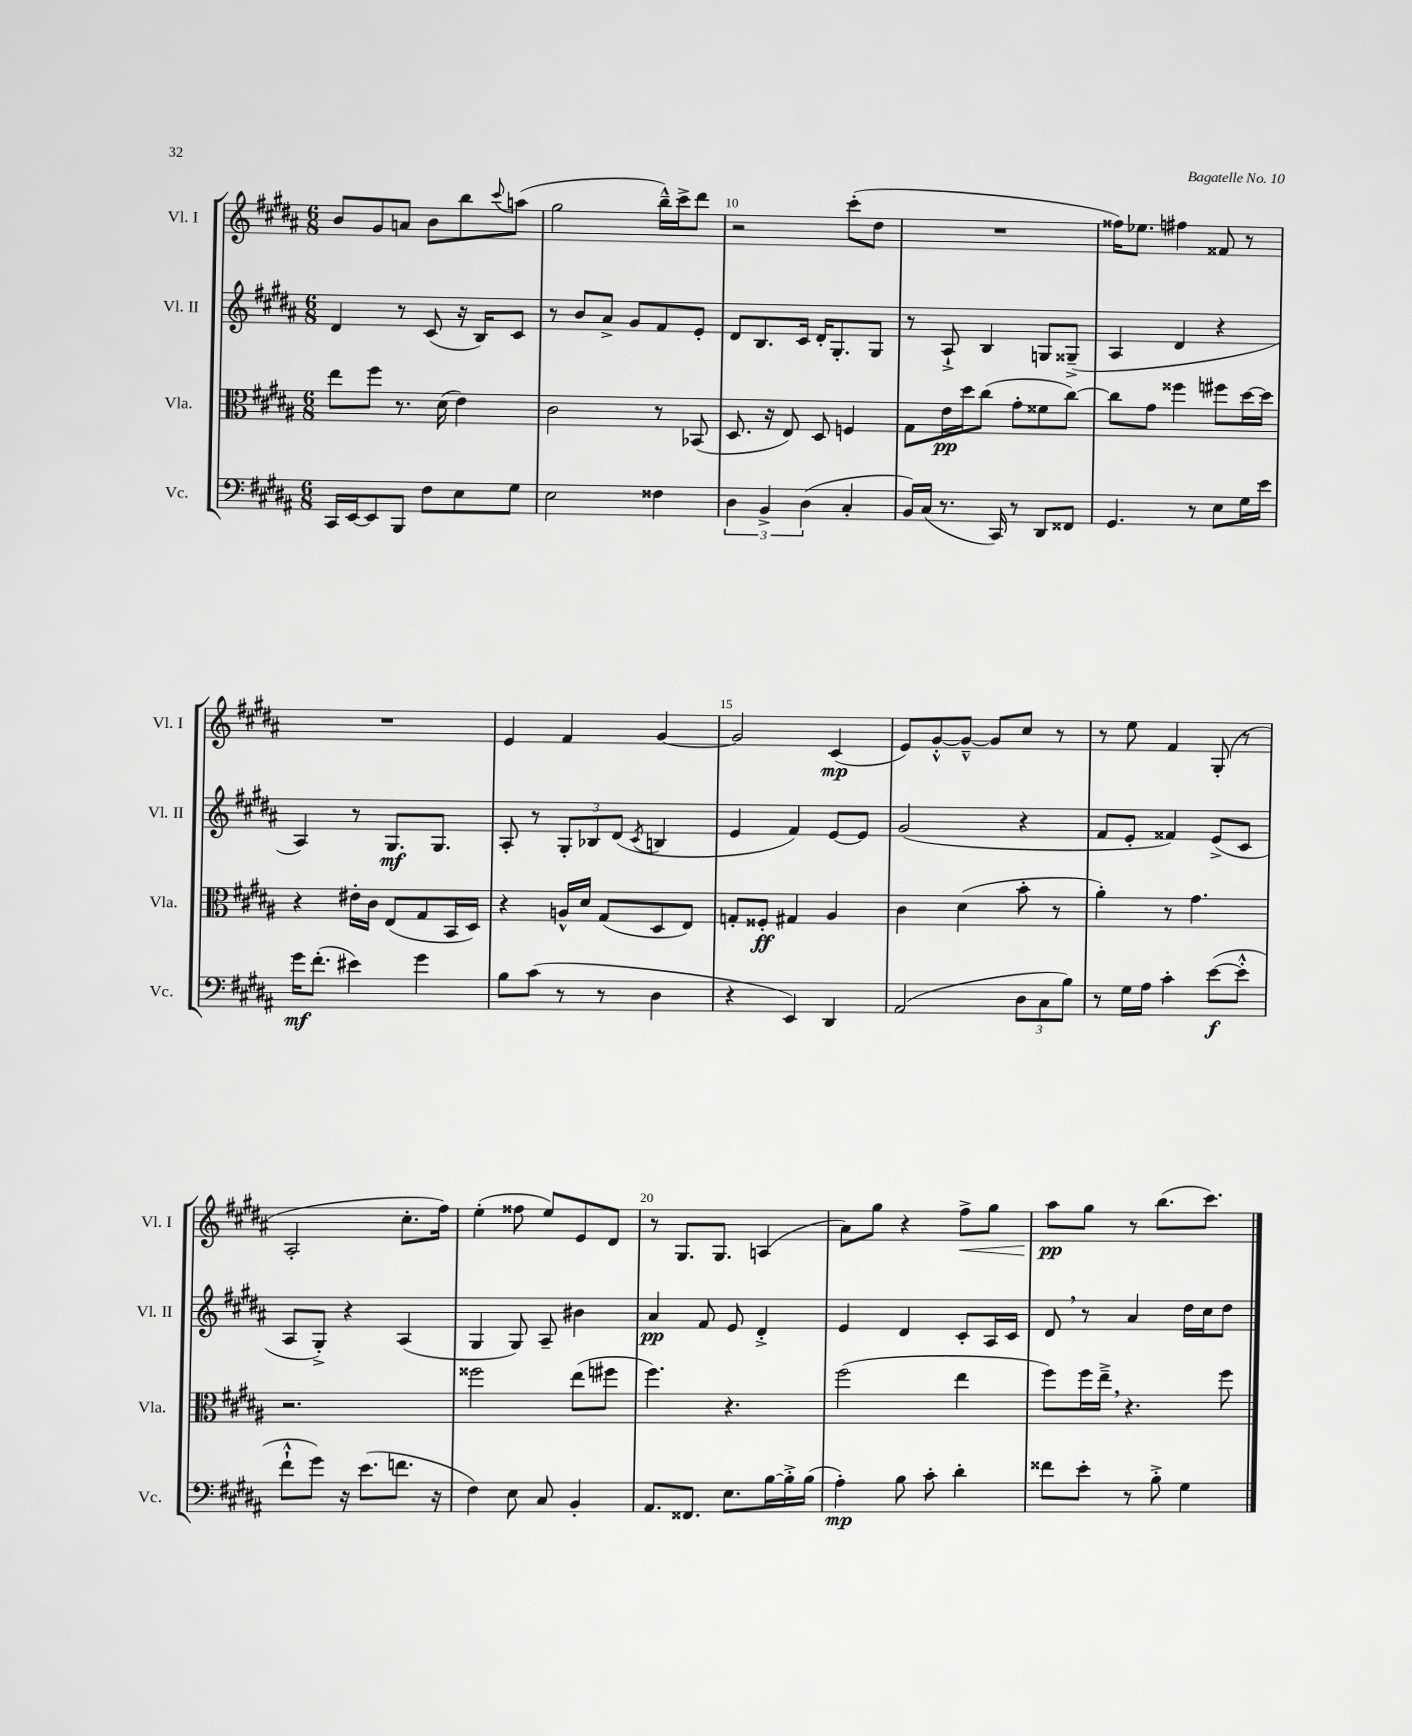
<<
\new StaffGroup <<
\new Staff = "s0" \with { instrumentName = "Vl. I" shortInstrumentName = "Vl. I" } {
    \clef treble \key b \major \numericTimeSignature \time 6/8
    b'8 gis'8 a'8 b'8 b''8 \appoggiatura { cis'''8 } a''8( |
    gis''2 b''16---^) cis'''16-> dis'''8 |
    r2 cis'''8-.( dis''8 |
    R2. |
    fisis''16) ees''8. fis''4 fisis'8 r8 |
    R2. |
    e'4 fis'4 gis'4~ |
    gis'2 cis'4\mp( |
    e'8) gis'8~-.-^ gis'8~---^ gis'8 cis''8 r8 |
    r8 e''8 fis'4 gis8-.( r8 |
    ais2-. cis''8.-. fis''16) |
    e''4-.( fisis''8 e''8) e'8 dis'8 |
    r8 gis8. gis8. a4( |
    ais'8) gis''8 r4 fis''8->\< gis''8 |
    ais''8\pp\! gis''8 r8 b''8.( cis'''8.) \bar "|." |
}
\new Staff = "s1" \with { instrumentName = "Vl. II" shortInstrumentName = "Vl. II" } {
    \clef treble \key b \major \numericTimeSignature \time 6/8
    dis'4 r8 cis'8( r16 b16) cis'8 |
    r8 b'8 ais'8-> gis'8 fis'8 e'8-. |
    dis'8 b8. cis'16 dis'16-. gis8.-. gis8 |
    r8 ais8-!-> b4 g8 gisis8--->( |
    ais4 dis'4 r4 |
    ais4) r8 gis8.\mf gis8. |
    ais8-. r8 \tuplet 3/2 { gis8-. bes8 dis'8( } \acciaccatura { cis'8 } b4 |
    e'4 fis'4) e'8~ e'8 |
    gis'2( r4 |
    fis'8 e'8-. fisis'4) e'8->( cis'8 |
    ais8 gis8-.->) r4 ais4( |
    gis4 gis8) ais8-- bis'4 |
    ais'4\pp fis'8 e'8 dis'4-.-> |
    e'4 dis'4 cis'8-. ais16 cis'16 |
    dis'8 \breathe r8 ais'4 dis''16 cis''16 dis''8 \bar "|." |
}
\new Staff = "s2" \with { instrumentName = "Vla." shortInstrumentName = "Vla." } {
    \clef alto \key b \major \numericTimeSignature \time 6/8
    e''8 fis''8 r8. dis'16( e'4) |
    cis'2 r8 bes,8( |
    dis8. r16 e8) dis8 f4 |
    gis8 e'16\pp dis''16 cis''8( gis'8-. fisis'8 cis''8~) |
    cis''8 gis'8 fisis''4 fis''8 dis''16~ dis''16 |
    r4 eis'16-. cis'16 e8( gis8 b,16 dis16) |
    r4 a16-^ dis'16 gis8( dis8 e8) |
    g8-. fisis8-.\ff gis4 ais4 |
    cis'4 dis'4( b'8-. r8 |
    ais'4-.) r8 gis'4. |
    r2. |
    fisis''2 e''8( fis''8 |
    fis''4.) r4. |
    fis''2( e''4 |
    fis''8) fis''16 e''16---> \breathe r4. fis''8 \bar "|." |
}
\new Staff = "s3" \with { instrumentName = "Vc." shortInstrumentName = "Vc." } {
    \clef bass \key b \major \numericTimeSignature \time 6/8
    cis,16 e,16~ e,8 b,,8 fis8 e8 gis8 |
    e2 fisis4 |
    \tuplet 3/2 { dis4 b,4-> dis4( } cis4-. |
    b,16) cis16( r8. cis,16) r8 dis,8 fisis,8 |
    gis,4. r8 e8 gis16 e'16 |
    gis'16\mf fis'8.-.( eis'4) gis'4 |
    b8 cis'8( r8 r8 dis4 |
    r4 e,4) dis,4 |
    ais,2( \tuplet 3/2 { dis8 cis8 b8) } |
    r8 gis16 ais16 cis'4-. e'8~\f( e'8-.-^ |
    fis'8-!-^ gis'8) r16 e'8.( f'8. r16 |
    fis4) e8 cis8 b,4-. |
    ais,8. fisis,8. e8. b16~ b16-.-> b16( |
    ais4-.\mp) b8 cis'8-. dis'4-. |
    fisis'8 e'8-. r8 b8-.-> gis4 \bar "|." |
}
>>
>>
\layout { \context { \Score currentBarNumber = #8 \override BarNumber.break-visibility = ##(#f #t #t) barNumberVisibility = #(every-nth-bar-number-visible 5) } }
